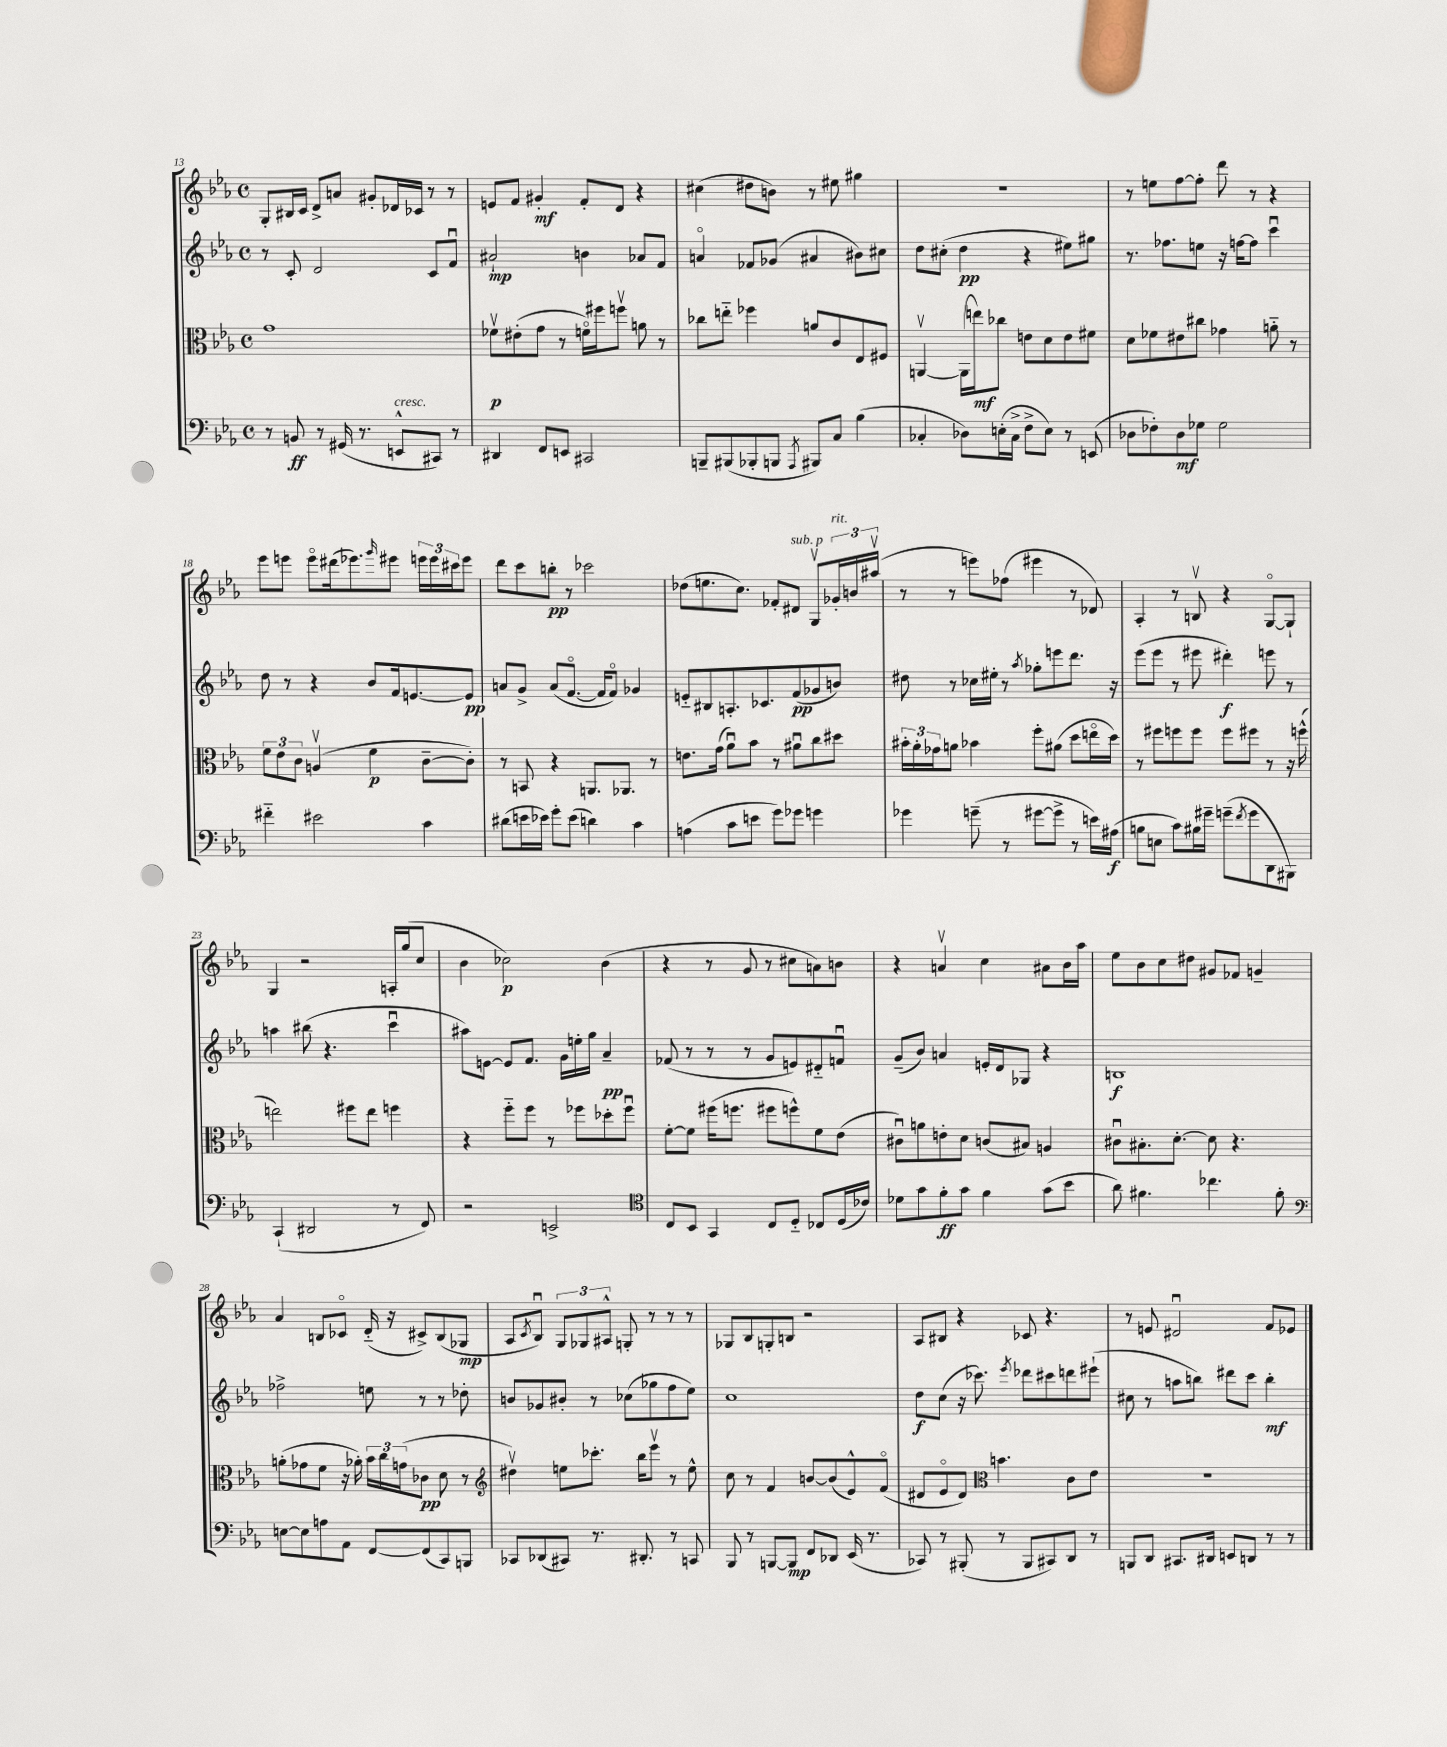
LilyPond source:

<<
\new StaffGroup <<
\new Staff = "s0" {
    \clef treble \key ees \major \defaultTimeSignature \time 4/4
    g8-. bis16 c'16 d'8-> a'8 gis'8-. des'16 ces'16 r8 r8 |
    e'8 f'8 gis'4-.\mf f'8-. d'8 r4 |
    cis''4( dis''8 b'8) r8 eis''8 gis''4 |
    r1 |
    r8 e''8 f''8~ f''8-. d'''8 r8 r4 |
    ees'''8 e'''8 e'''8\flageolet dis'''16( ees'''8.) \grace { g'''16 } eis'''8 \tuplet 3/2 { e'''16 e'''16 cis'''16 } e'''8 |
    d'''8 c'''8 b''8-.\pp r8 ces'''2 |
    des''8( e''8. c''8.) fes'8-. dis'8^\markup { \italic "sub. p" } g8\upbow \tuplet 3/2 { ges'16-.^\markup { \italic "rit." } b'16 ais''16\upbow( } |
    r8 r8 e'''8) fes''8( eis'''4 r8 des'8) |
    aes4-. r8 b8\upbow r4 g8~\flageolet g8-! |
    g4 r2 a16-. g''16( c''8 |
    bes'4 ces''2\p) bes'4( |
    r4 r8 g'8 r8 cis''8 a'8) b'8 |
    r4 a'4\upbow c''4 ais'8 bes'16 aes''16 |
    ees''8 bes'8 c''8 dis''8 gis'8 fes'8 g'4-- |
    aes'4 b8 ces'8\flageolet d'16-_( r16 cis'8->) b8( ges8\mp |
    aes8 \acciaccatura { c'8 } bes8\downbow) \tuplet 3/2 { g8 ges8 ais8-^ } g8-. r8 r8 r8 |
    ges8 bes8 g8-. b8 r2 |
    aes8 bis8 r4 ces'8 r4. |
    r8 e'8 dis'2\downbow f'8 ees'8 \bar "|." |
}
\new Staff = "s1" {
    \clef treble \key ees \major \defaultTimeSignature \time 4/4
    r8 c'8-. d'2 c'8 f'8\downbow |
    ais'2-!\mp b'4 aes'8 f'8 |
    a'4\flageolet fes'8 ges'8( ais'4 bis'8) cis''8 |
    d''8 cis''8-.( d''4\pp r4 eis''8) gis''8 |
    r8. fes''8. e''8 r16 f''16~ f''8 c'''4\downbow |
    d''8 r8 r4 bes'8 f'16 e'8.~ e'8\pp |
    a'8 g'8-> a'8( f'8.~\flageolet f'16 f'8\flageolet) ges'4 |
    e'8-_ bis8 a8.-. ces'8. f'8\pp( ges'8 b'8) |
    dis''8 r8 ces''16 eis''16-. r8 \acciaccatura { aes''8 } ges''8-. e'''8 d'''8. r16 |
    ees'''8( ees'''8 r8 eis'''8 dis'''4-.\f) e'''8 r8 |
    a''4 bis''8( r4. c'''4\downbow |
    ais''8) e'8~ e'8 f'8. g'16 e''16-. g''16 aes'4--\pp |
    fes'8( r8 r8 r8 g'8 e'8) dis'8-_ f'8\downbow |
    g'8--( bes'8) a'4 e'16-. d'16 ges8 r4 |
    b1\f |
    fes''2-> e''8 r8 r8 des''8-. |
    b'8 ges'8 bis'8-. r8 ces''8( ges''8 f''8 ees''8) |
    c''1 |
    d''8\f c''8( r16 ces'''8.) \acciaccatura { ees'''8 } des'''8 cis'''8 d'''8 eis'''8-!( |
    cis''8 r8 a''8 b''8) dis'''8 c'''8 b''4-.\mf \bar "|." |
}
\new Staff = "s2" {
    \clef alto \key ees \major \defaultTimeSignature \time 4/4
    g'1 |
    fes'8\upbow\p eis'8-.( g'8 r8 f'16\flageolet) fis''16 f''8\upbow a'8 r8 |
    ces''8 e''8-_ fes''4 a'8 c'8 ees8 fis8 |
    a,4~\upbow a,16( e''16\mf) ces''8 e'8 d'8 e'8 fis'8 |
    d'8 fes'8 eis'8 cis''8 ges'4 a'8-_ r8 |
    \tuplet 3/2 { f'8 ees'8 c'8 } a4\upbow( f'4\p c'8~-- c'8-.) |
    r8 b,8 r4 a,8. aes,8. r8 |
    e'8. g'16( aes'8\downbow) bes'8 r8 ais'8\downbow c''8 dis''8 |
    \tuplet 3/2 { bis'16-. aes'16-. ges'16 } a'8 bes'4 f''8-. ais'8( d''8 e''16\flageolet d''16) |
    r8 fis''8 f''8 f''8 f''8 fis''8 r8 r16 f''16-^( |
    e''2) fis''8 e''8 f''4 |
    r4 f''8-_ f''8 r8 fes''8 des''8-. fes''8\downbow |
    f'8~-. f'8 fis''16( f''8. fis''8 f''8-^) f'8 ees'8( |
    cis'8\downbow) a'8 e'8-. d'8 c'8( bis8) a4 |
    cis'8\downbow bis8.-. d'8.~-. d'8 r4. |
    a'8-.( ges'8 f'8 r16 aes'16-.) \tuplet 3/2 { bes'16 c''16 g'16( } ces'8\pp d'8 r8 |
    \clef treble dis''4\upbow) e''8 ces'''8.-. bes''16 ees'''8\upbow r8 e''8-^ |
    c''8 r8 f'4 b'8~ b'8( ees'8-^) f'8\flageolet( |
    dis'8 ees'8\flageolet dis'8) \clef alto b'4. c'8 ees'8 |
    r1 \bar "|." |
}
\new Staff = "s3" {
    \clef bass \key ees \major \defaultTimeSignature \time 4/4
    r8 b,8\ff r8 gis,16( r8. e,8-^^\markup { \italic "cresc." } cis,8) r8 |
    dis,4 f,8 e,8 cis,2 |
    b,,8-- bis,,8( bes,,8-. b,,8 \acciaccatura { aes,,8 } bis,,8) c8 bes4( |
    ces4-. des8) e16-.( ces16-> f8-> e8) r8 e,8( |
    des8 fes8-.) des8\mf ges8 ges2 |
    fis'4-_ eis'2 c'4 |
    dis'8( e'16 ees'16) g'8-. ees'8( d'4) c'4 |
    a4( c'8 e'8 g'8) ges'8 g'4 |
    ges'4 g'8--( r8 gis'8~ gis'8-> r8 e'16) ais16\f( |
    b8 e8 c'8) bis16 gis'16-- g'8--( \acciaccatura { f'8 } g'8 d,8 bis,,8) |
    c,4-!( dis,2 r8 f,8) |
    r2 e,2-> |
    \clef tenor c8 bes,8 g,4 c8 d8-_ ces8 d16( ces'16) |
    des'8 g'8 f'8-.\ff g'8 f'4 g'8( bes'8 |
    aes'8) fis'4. ces''4. fis'8-. |
    \clef bass e8~ e8 a8 aes,8 f,8~ f,8( c,8) b,,8 |
    ces,8 des,8( cis,8) r8. dis,8.-. r8 c,8 |
    bes,,8 r8 b,,8~ b,,8\mp f,8 des,8 ees,16( r8. |
    ces,8) r8 bis,,8-.( r8 bis,,8 cis,8) d,8 r8 |
    b,,8 d,8 cis,8. dis,16 e,8 d,8 r8 r8 \bar "|." |
}
>>
>>
\layout { \context { \Score currentBarNumber = #13 } }
